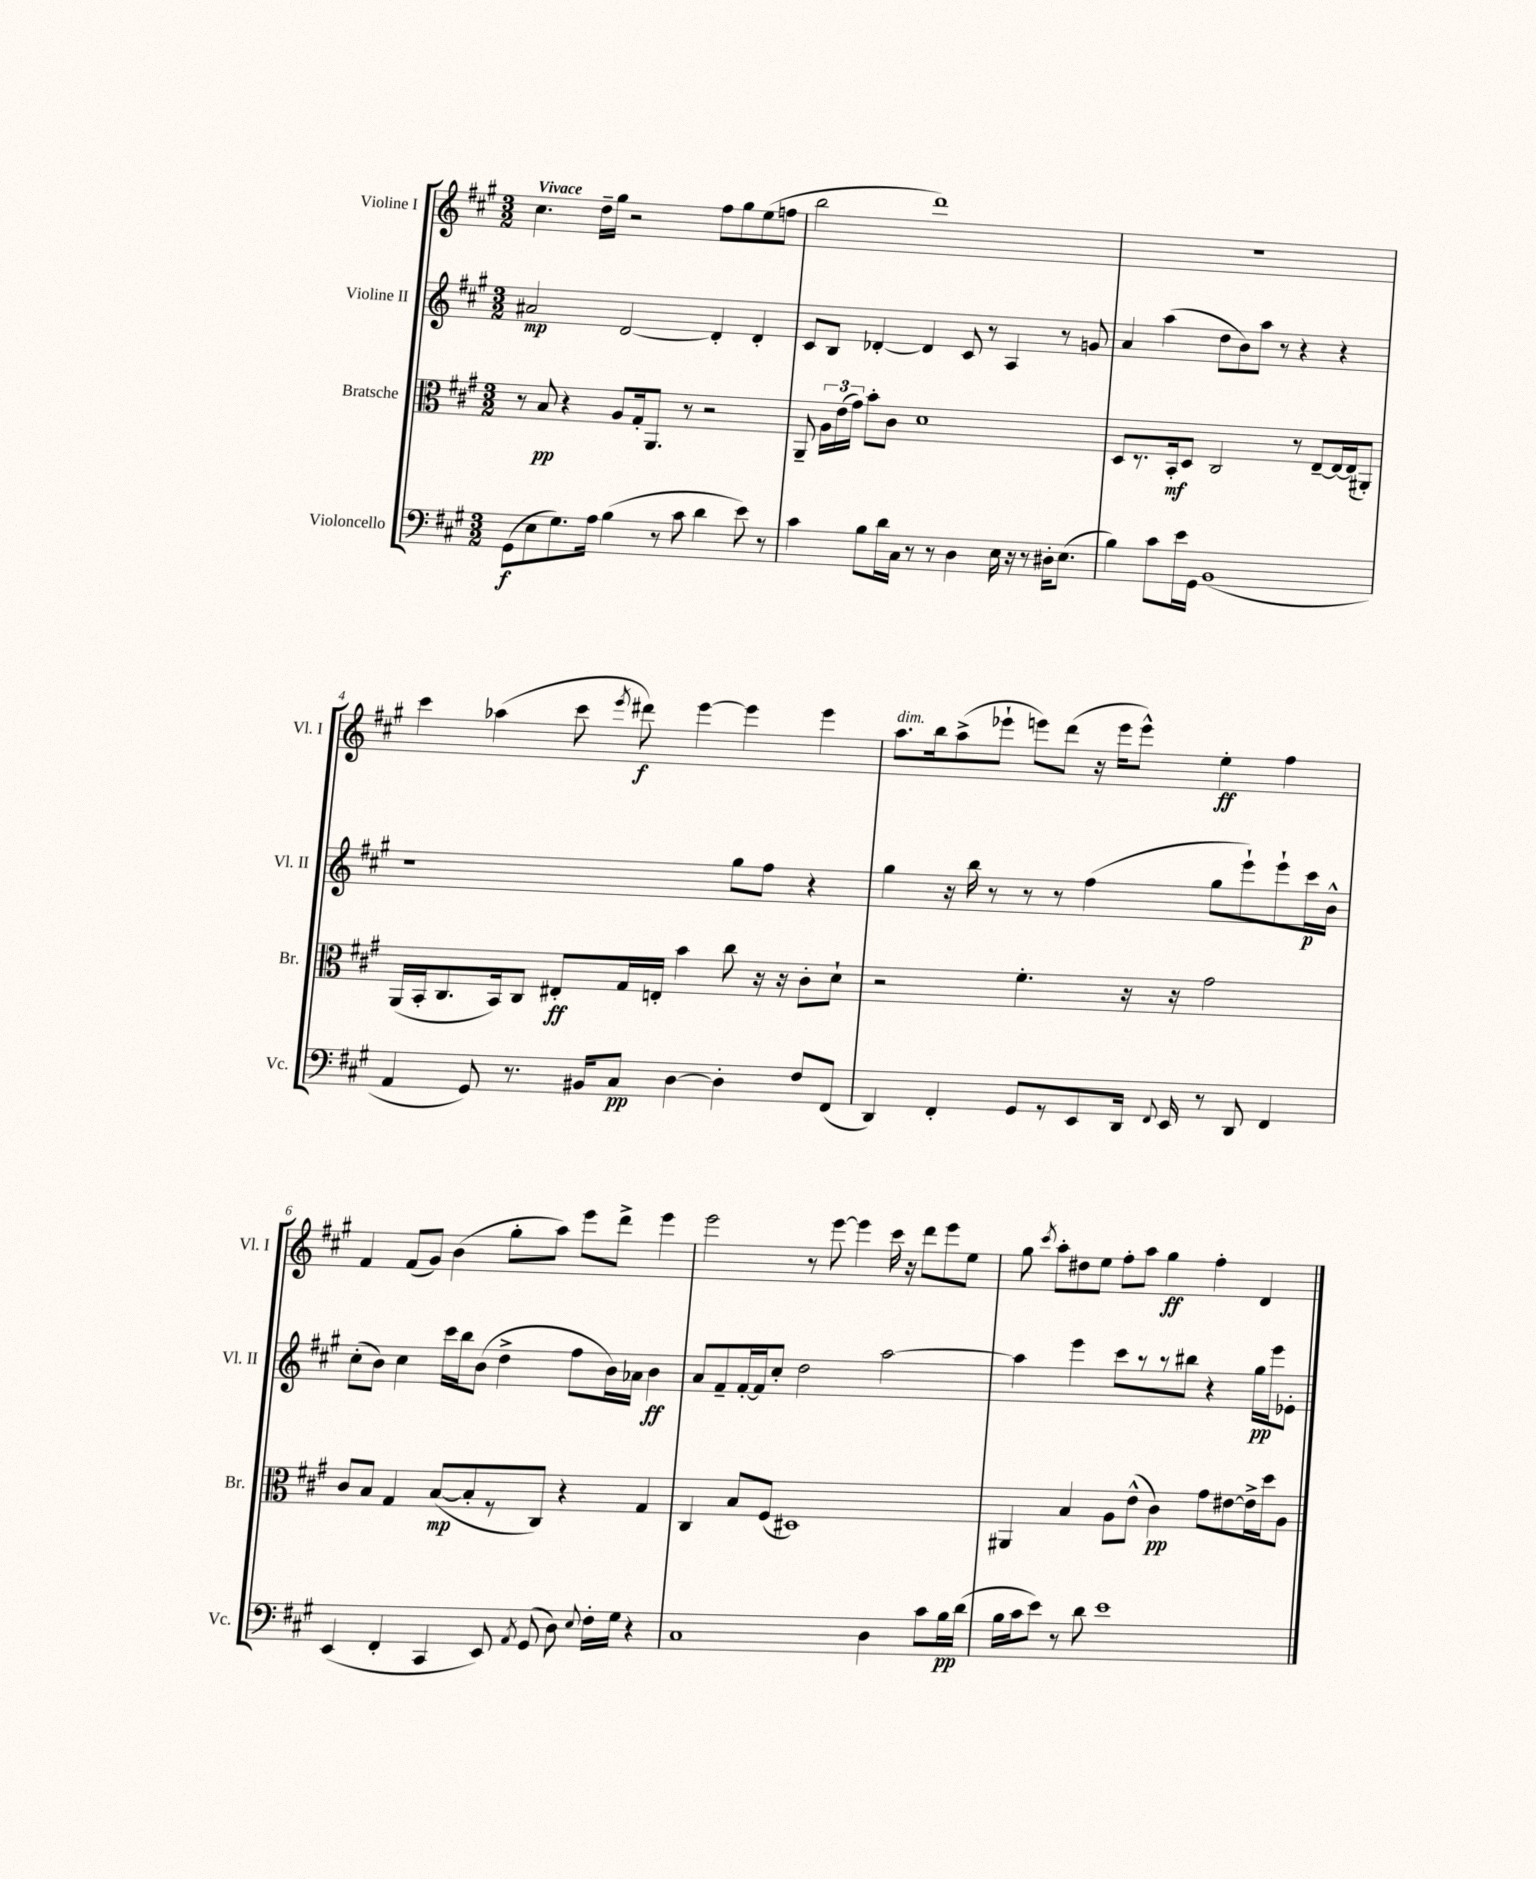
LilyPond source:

<<
\new StaffGroup <<
\new Staff = "s0" \with { instrumentName = "Violine I" shortInstrumentName = "Vl. I" } {
    \clef treble \key a \major \numericTimeSignature \time 3/2 \tempo "Vivace"
    \autoBeamOff cis''4. d''16[-- gis''16] r2 fis''8[ gis''8 e''8( f''8] |
    b''2 d'''1) |
    R1. |
    cis'''4 aes''4( cis'''8 \acciaccatura { e'''8 } dis'''8\f) e'''4~ e'''4 e'''4 |
    a''8.[^\markup { \italic "dim." } b''16 a''8->( ees'''8]-! e'''8[) d'''8]( r16 e'''16[ e'''8]-^) e''4-.\ff fis''4 |
    fis'4 fis'8[( gis'8]) b'4( gis''8[-. a''8]) e'''8[ d'''8]-> e'''4 |
    e'''2 r8 e'''8~ e'''4 cis'''16 r16 d'''8[ e'''8 e''8] |
    gis''8 \acciaccatura { cis'''8 } a''8[-. dis''8 e''8] fis''8[-. a''8] gis''4\ff fis''4-. d'4 \bar "|." |
}
\new Staff = "s1" \with { instrumentName = "Violine II" shortInstrumentName = "Vl. II" } {
    \clef treble \key a \major \numericTimeSignature \time 3/2
    \autoBeamOff ais'2\mp d'2~ d'4-. d'4-. |
    cis'8[ b8] des'4~-. des'4 cis'8 r8 a4 r8 g'8 |
    a'4 a''4( d''8[ b'8) a''8] r8 r4 r4 |
    r1 gis''8[ fis''8] r4 |
    gis''4 r16 b''16 r8 r8 r8 fis''4( gis''8[ e'''8-!) e'''8-! cis'''16\p b'16]-^ |
    cis''8[-.( b'8]) cis''4 cis'''16[ b''16 b'8]( d''4-> fis''8[ b'16) aes'16] b'4\ff |
    a'8[ fis'8-- fis'16~-. fis'16 cis''8]-. d''2 a''2~ |
    a''4 e'''4 cis'''8[ r8 r8 bis''8] r4 gis''16[\pp e'''16 ees'8]-. \bar "|." |
}
\new Staff = "s2" \with { instrumentName = "Bratsche" shortInstrumentName = "Br." } {
    \clef alto \key a \major \numericTimeSignature \time 3/2
    \autoBeamOff r8 b8\pp r4 a8[ gis16-. a,8.] r8 r2 |
    a,8-- \tuplet 3/2 { a16[ e'16( gis'16]) } b'8[-. cis'8] d'1 |
    d8[ r8. b,16-.\mf d8] cis2 r8 e8[~-- e16~ e16( ais,8]-.) |
    a,16[( b,16-. cis8. b,16) cis8] eis8[-.\ff gis16 e16]-. b'4 cis''8 r16 r16 cis'8[-. d'8]-! |
    r2 fis'4.-. r16 r16 gis'2 |
    cis'8[ b8] gis4 b8[~\mp( b8-. r8 cis8]) r4 gis4 |
    cis4 b8[ fis8]( dis1) |
    ais,4 b4 a8[ e'8]-^( cis'4\pp) gis'8[ eis'8~ eis'16-> d''16 a8] \bar "|." |
}
\new Staff = "s3" \with { instrumentName = "Violoncello" shortInstrumentName = "Vc." } {
    \clef bass \key a \major \numericTimeSignature \time 3/2
    \autoBeamOff gis,8[\f( e8 gis8.) a16] b4( r8 cis'8 d'4 e'8) r8 |
    cis'4 b8[ d'16 cis16] r8 r8 d4 e16 r16 r8 dis16[-. e8.]( |
    b4) cis'8[ e'16 gis,16] b,1( |
    a,4 gis,8) r8. bis,16[ cis8]\pp d4~ d4-. fis8[ fis,8]( |
    d,4) fis,4-. gis,8[ r8 e,8 d,16] \appoggiatura { fis,8 } e,16 r8 d,8 fis,4 |
    e,4( fis,4-. cis,4 e,8) \acciaccatura { a,8 } gis,8( d8) \appoggiatura { e8 } fis16[-. gis16] r4 |
    cis1 d4 cis'8[ b16\pp d'16]( |
    b16[ cis'16 e'8]) r8 d'8 e'1 \bar "|." |
}
>>
>>
